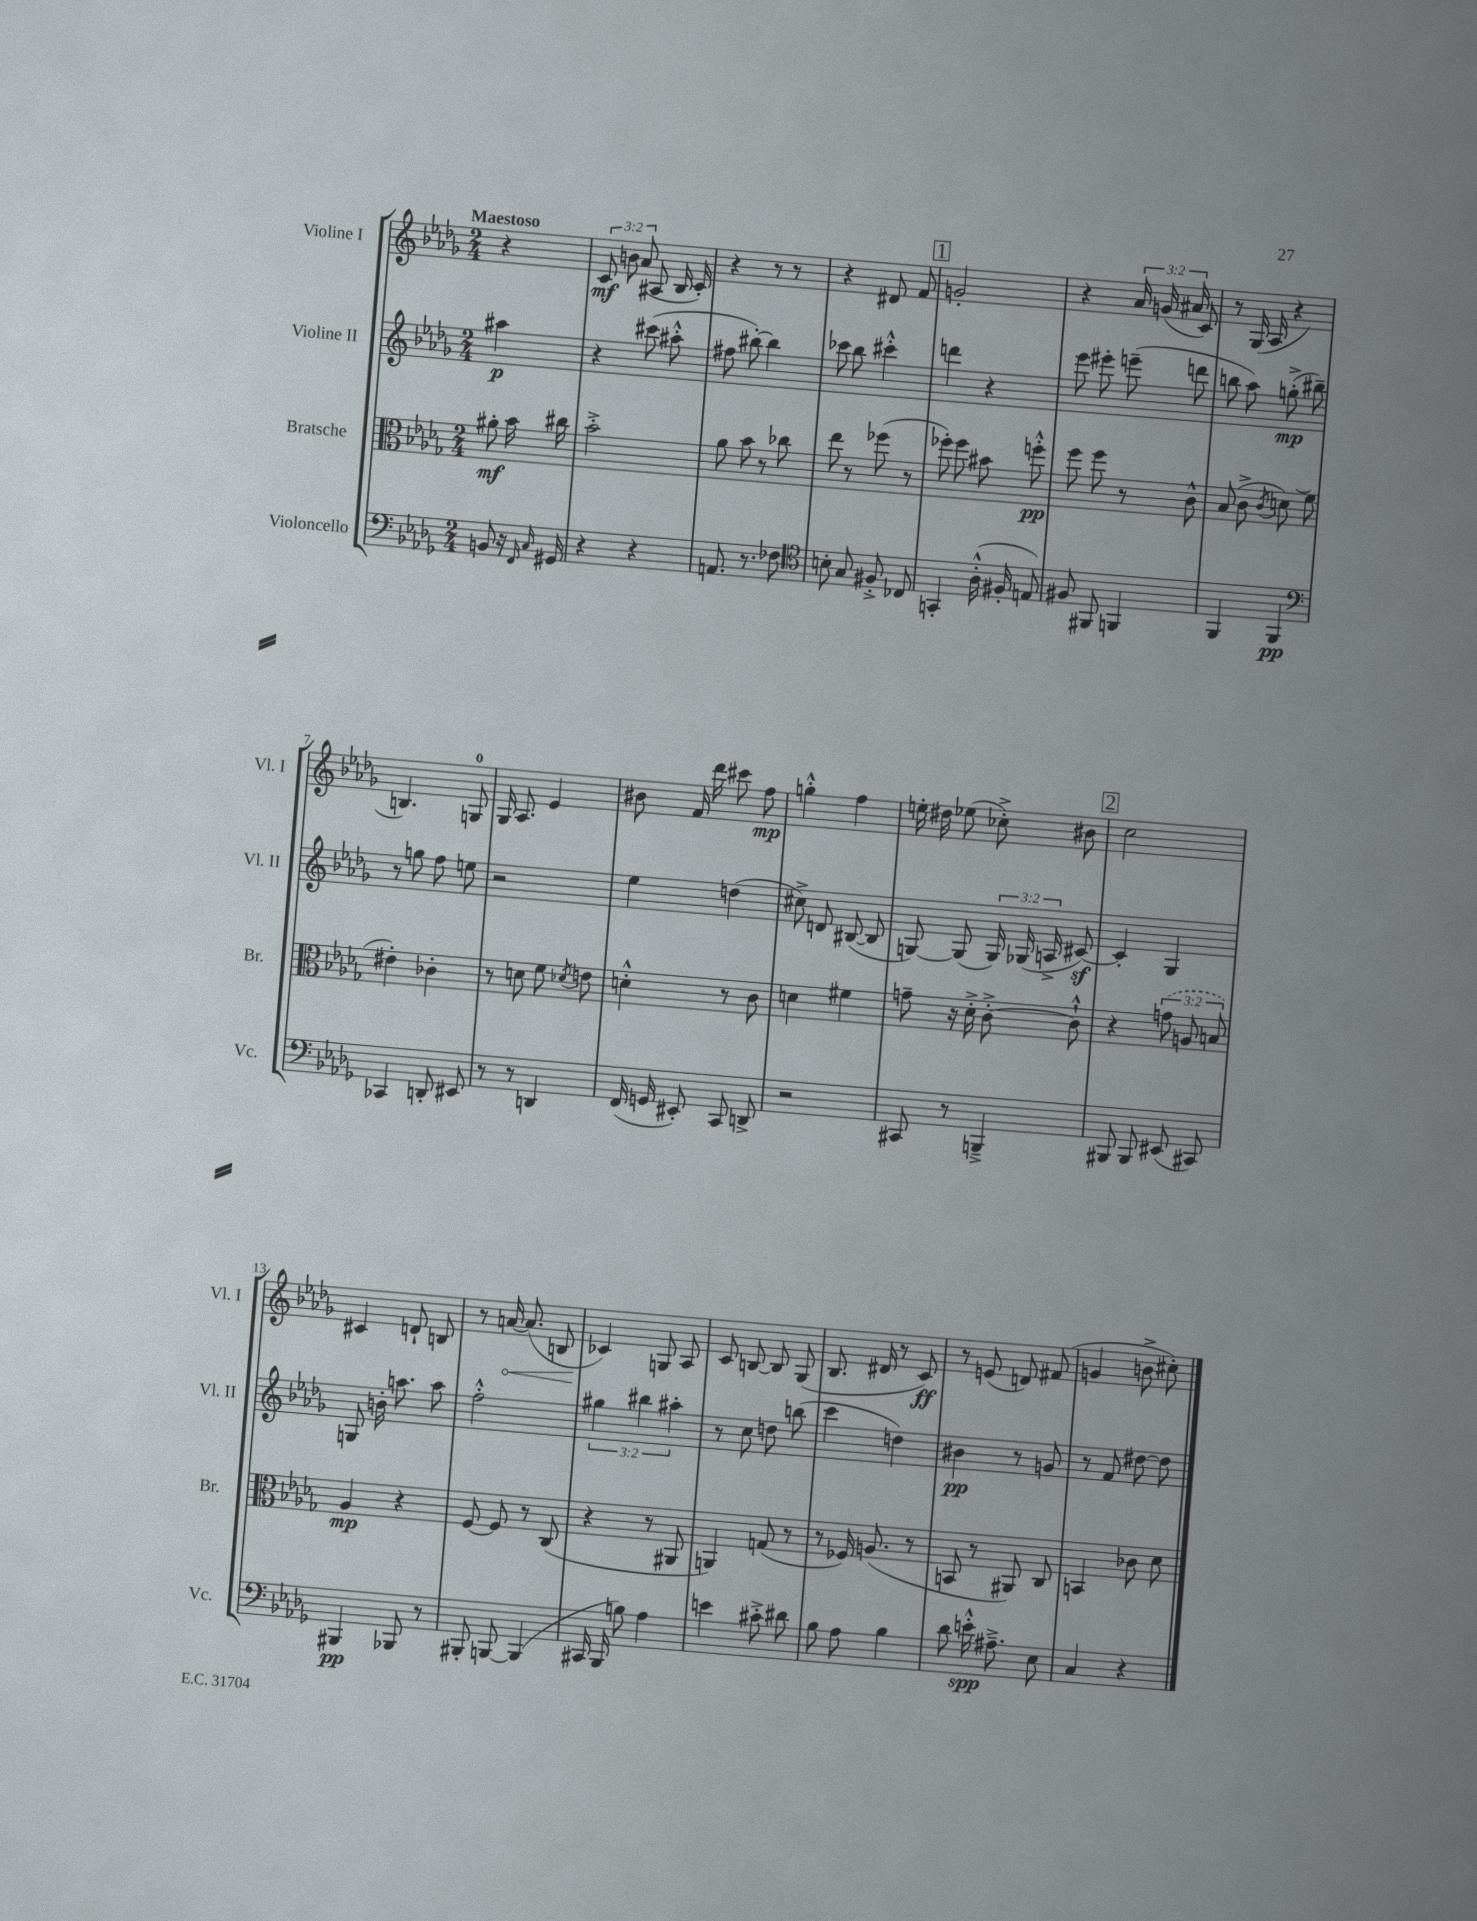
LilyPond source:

<<
\new StaffGroup <<
\new Staff = "s0" \with { instrumentName = "Violine I" shortInstrumentName = "Vl. I" } {
    \clef treble \key des \major \numericTimeSignature \time 2/4 \override Staff.TupletNumber.text = #tuplet-number::calc-fraction-text \partial 4 \tempo "Maestoso"
    \autoBeamOff r4 |
    \tuplet 3/2 { c'8\mf b'8 aes'8( } ais8 bes16 c'16-.) |
    r4 r8 r8 |
    r4 dis'8 f'8 |
    \mark \markup { \box "1" } g'2-. |
    r4 \tuplet 3/2 { aes'16 g'16( ais'16 } c'8) |
    r8 ges16( aes16 r4 |
    b4.) g8-0 |
    ges16 aes8. ees'4 |
    bis'8 f'16 des'''16 cis'''8 f''8\mp |
    g''4-.-^ f''4 |
    e''16-. dis''16 ees''8( ces''8-.->) bis'8 |
    \mark \markup { \box "2" } c''2 |
    cis'4 d'8-! b8 |
    r8 \once \override Hairpin.circled-tip = ##t a'16~\< a'8.( b8 |
    ces'4\!) g8 aes8 |
    c'8 b8~ b8 ges8( |
    bes8. dis'16 r8 c'8\ff) |
    r8 e'8( d'8) fis'8( |
    g'4 b'8-> cis''8-.) \bar "|." |
}
\new Staff = "s1" \with { instrumentName = "Violine II" shortInstrumentName = "Vl. II" } {
    \clef treble \key des \major \numericTimeSignature \time 2/4 \override Staff.TupletNumber.text = #tuplet-number::calc-fraction-text \partial 4
    \autoBeamOff ais''4\p |
    r4 cis'''8( ais''8-.-^ |
    fis''8 bis''8~-.) bis''4 |
    ces'''8 bes''8 cis'''4-.-^ |
    \mark \markup { \box "1" } d'''4 r4 |
    ees'''8 eis'''8-. e'''8--( d'''8 |
    b''8 aes''8) g''8-.->\mp( bis''8--) |
    r8 g''8 f''8 e''8 |
    r2 |
    ees''4 d''4( |
    cis''8->) d'8 bis8~( bis8 |
    g8~) g8( \tuplet 3/2 { g16) ges16( a16-> } cis'8~\sf) |
    \mark \markup { \box "2" } cis'4-. ges4 |
    g8 b'16-. a''8. a''8 |
    f''2-.-^ |
    \tuplet 3/2 { gis''4 bis''4 ais''4-. } |
    r8 c''8 d''8 b''8( |
    c'''4 d''4) |
    bis'4\pp r8 g'8 |
    r8 f'8 dis''8~ dis''8 \bar "|." |
}
\new Staff = "s2" \with { instrumentName = "Bratsche" shortInstrumentName = "Br." } {
    \clef alto \key des \major \numericTimeSignature \time 2/4 \override Staff.TupletNumber.text = #tuplet-number::calc-fraction-text \partial 4
    \autoBeamOff ais'8-.\mf bes'16 cis''16 |
    bes'2-.-> |
    aes'8 bes'8 r8 ces''8 |
    ees''8 r8 fes''8( r8 |
    \mark \markup { \box "1" } fes''8-.) fes''8 bis'8 f''8-.-^\pp |
    f''8 f''8 r8 c'8-^ |
    bes8( c'8-> \acciaccatura { c'8 } d'8) f'8( |
    eis'4-.) ces'4-. |
    r8 d'8 f'8 \acciaccatura { des'8 } e'8 |
    d'4-.-^ r8 c'8 |
    d'4 fis'4 |
    g'8-- r16 des'16-.-> c'8~-.-> c'8-!-^ |
    \mark \markup { \box "2" } r4 \tuplet 3/2 { \once \slurDashed g'8( a8 b8) } |
    aes4\mp r4 |
    f8~ f8 r8 c8( |
    r4 r8 ais,8 |
    a,4) g8( r8 |
    r8 fes16) a8.( r8 |
    b,8 r8 ais,8) c8 |
    b,4 ces'8 des'8 \bar "|." |
}
\new Staff = "s3" \with { instrumentName = "Violoncello" shortInstrumentName = "Vc." } {
    \clef bass \key des \major \numericTimeSignature \time 2/4 \partial 4
    \autoBeamOff b,8 r16 \grace { f,16 c16 } gis,16 |
    r4 r4 |
    a,8. r8. fes8 |
    \clef tenor b8-. ges8 fis8-.-> ces8 |
    \mark \markup { \box "1" } g,4-. aes16-.-^( fis16-. e8) |
    fis8 fis,8 f,4 |
    f,4 f,4\pp |
    \clef bass ces,4 d,8-. eis,8 |
    r8 r8 d,4 |
    f,16( g,16 eis,8-.) c,8 d,8-> |
    r2 |
    cis,8 r8 b,,4---> |
    \mark \markup { \box "2" } bis,,8 bis,,8 eis,8( cis,8) |
    bis,,4\pp bes,,8 r8 |
    bis,,8-. b,,8~ b,,4( |
    cis,16 bes,,16 b8) aes4 |
    e'4 cis'8-.-> dis'8 |
    bes8 aes8 bes4 |
    des'8 e'16-.-^\spp ais8.---> ees8 |
    c4 r4 \bar "|." |
}
>>
>>
